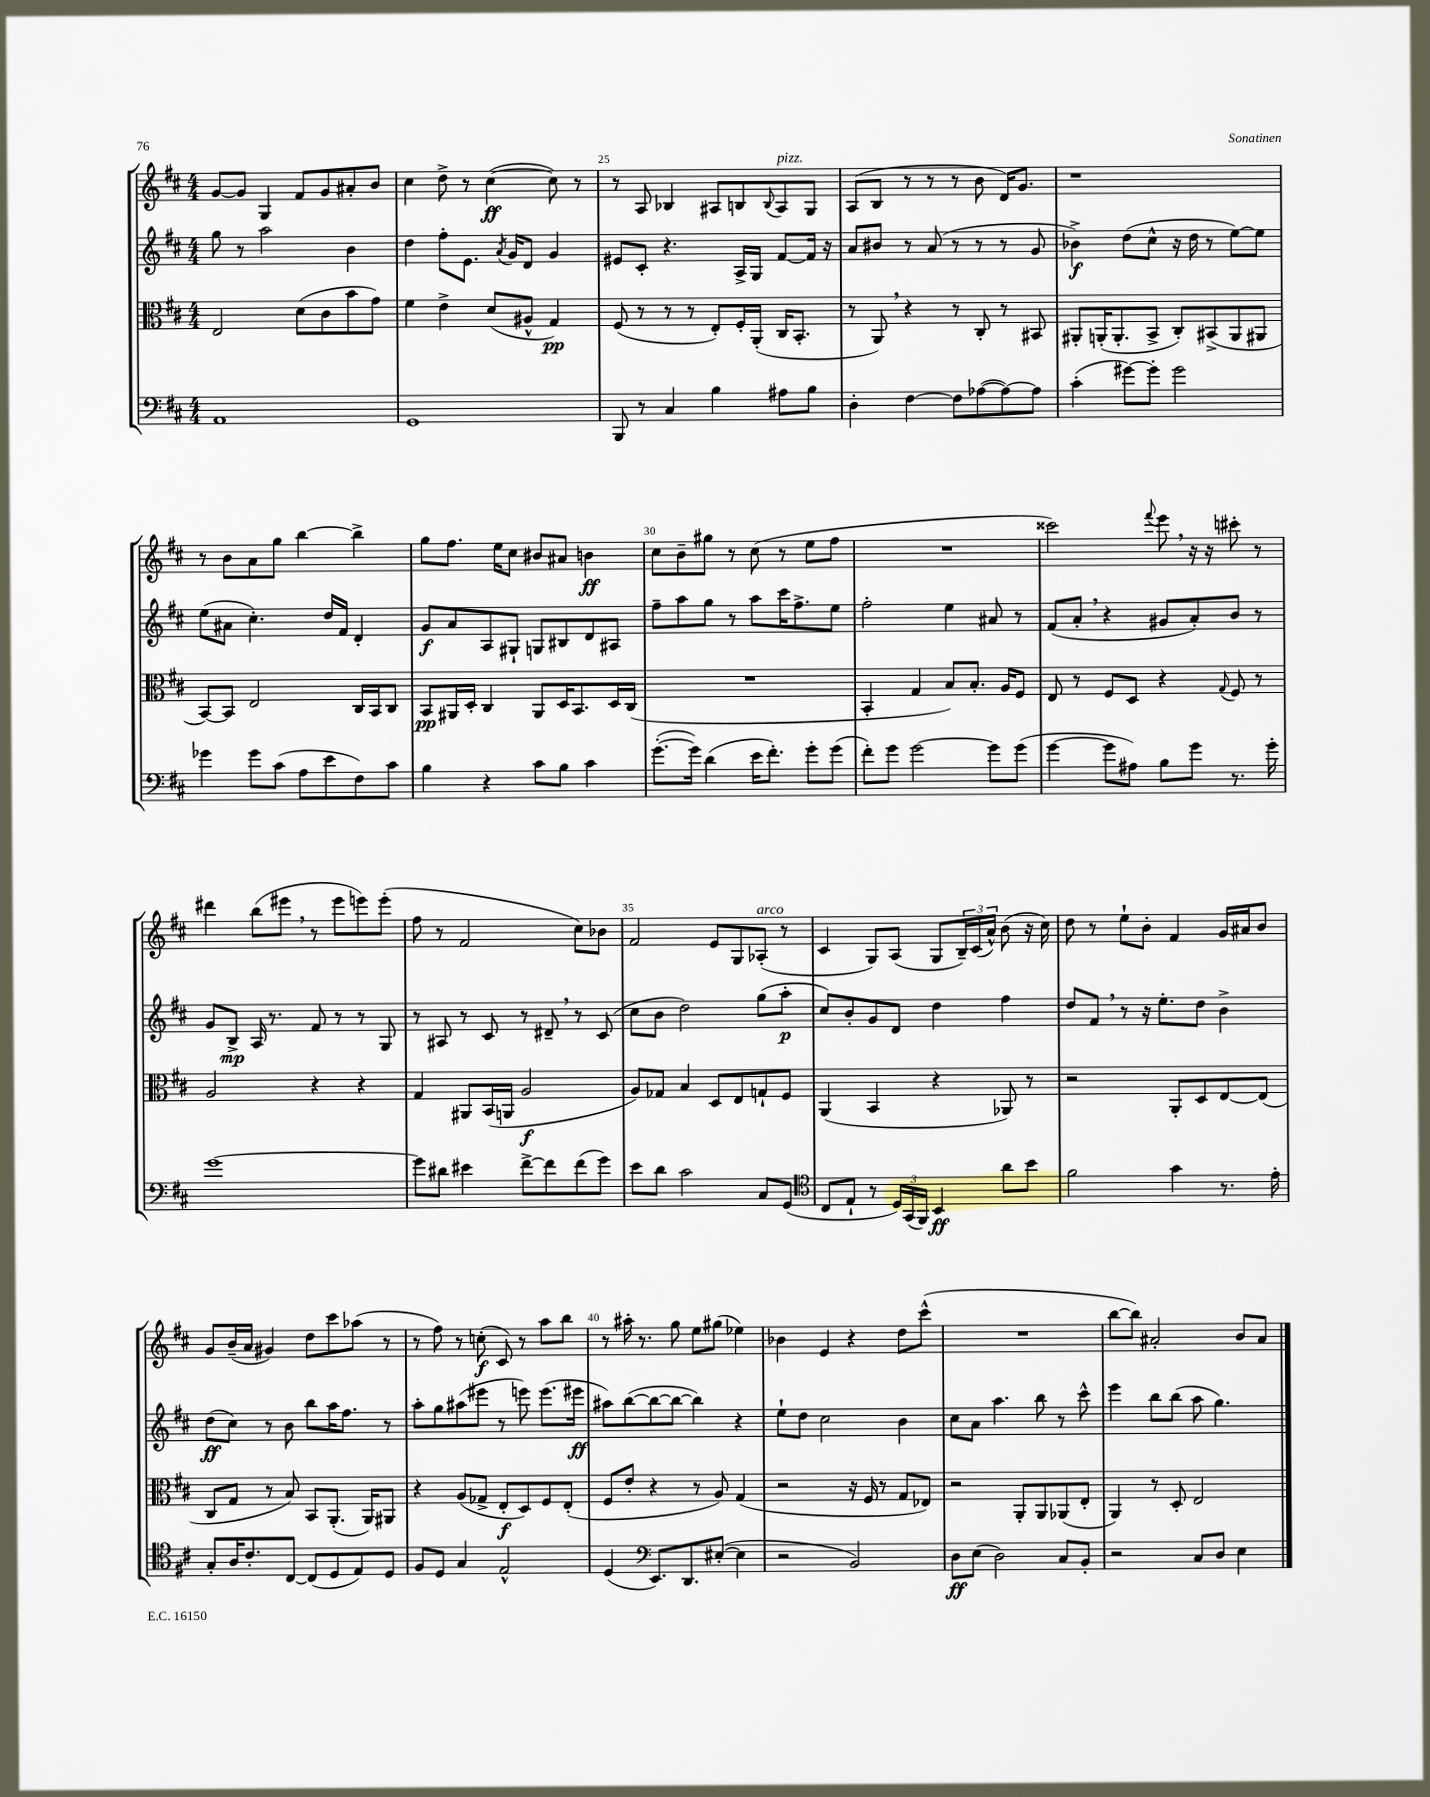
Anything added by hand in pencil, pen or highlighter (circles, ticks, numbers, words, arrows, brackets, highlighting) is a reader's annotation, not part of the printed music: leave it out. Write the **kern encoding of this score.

**kern	**dynam	**kern	**dynam	**kern	**dynam	**kern	**dynam
*part4	*part4	*part3	*part3	*part2	*part2	*part1	*part1
*staff4	*staff4	*staff3	*staff3	*staff2	*staff2	*staff1	*staff1
*clefF4	*	*clefC3	*	*clefG2	*	*clefG2	*
*k[f#c#]	*	*k[f#c#]	*	*k[f#c#]	*	*k[f#c#]	*
*M4/4	*	*M4/4	*	*M4/4	*	*M4/4	*
=23	=23	=23	=23	=23	=23	=23	=23
1AA	.	2E/	.	8gg\	.	[8g/L	.
.	.	.	.	8r	.	8g/J]	.
.	.	.	.	2aa\	.	4G/	.
.	.	(8d\L	.	.	.	8f#/L	.
.	.	8c#\	.	.	.	8g/	.
.	.	8b\	.	4b\	.	8a#X'/	.
.	.	8g\J)	.	.	.	8b/J	.
=24	=24	=24	=24	=24	=24	=24	=24
1GG	.	4f#\	.	4dd\	.	4cc#\	.
.	.	4e^\	.	8ff#'\L	.	8dd^\	.
.	.	.	.	8.e\J	.	8r	.
.	.	(8d/L	.	.	.	([4cc#\	ff
.	.	.	.	8qa/	.	.	.
.	.	.	.	16g/KL	.	.	.
.	.	8A#X^^/J	.	8d/J	.	.	.
.	.	4G/)	pp	4g/	.	8cc#\])	.
.	.	.	.	.	.	8r	.
=25	=25	=25	=25	=25	=25	=25	=25
8BBB/	.	(8F#/	.	8e#X/L	.	8r	.
8r	.	8r	.	8c#'/J	.	8A/	.
4C#/	.	8r	.	4.r	.	4B-X/	.
.	.	8r	.	.	.	.	.
4B\	.	8E'/L)	.	.	.	8A#X/L	.
.	.	16F#'/L	.	16A^/LL	.	8Bn/	.
.	.	(16AA'/JJ	.	16G/JJ	.	.	.
.	.	.	.	.	.	8qqB/	.
!	!	!	!	!	!	!LO:TX:a:i:t=pizz.	!
8A#X\L	.	16C#/KL	.	[8f#/L	.	8A#/	.
.	.	8.BB'/J	.	.	.	.	.
8B\J	.	.	.	16f#/Jk]	.	8G/J	.
.	.	.	.	16r	.	.	.
=26	=26	=26	=26	=26	=26	=26	=26
4D'\	.	8r	.	8a/L	.	(8A/L	.
.	.	8AA,/)	.	8b#X/J	.	8B/J	.
[4F#\	.	4r	.	8r	.	8r	.
.	.	.	.	(8a/	.	8r	.
8F#\L]	.	8r	.	8r	.	8r	.
([8A-X\	.	8C#'/	.	8r	.	8b\	.
8A-\_)	.	8r	.	8r	.	16d/KL)	.
.	.	.	.	.	.	8.g/J	.
8A-\J]	.	8BB#X/	.	8g/	.	.	.
=27	=27	=27	=27	=27	=27	=27	=27
(4c#'\	.	8AA#X'/L	.	4b-X^\)	f	1r	.
.	.	(16AAn'/K	.	.	.	.	.
.	.	8.AA'/	.	.	.	.	.
[8g#X\L)	.	.	.	(8dd\L	.	.	.
8g#'\J]	.	8BB^/J	.	8cc#^^\J	.	.	.
2g#\	.	8C#'/L)	.	16r	.	.	.
.	.	.	.	16dd\	.	.	.
.	.	(8BB#X^/	.	8r	.	.	.
.	.	8AA/	.	[8ee\L)	.	.	.
.	.	8AA#X/J	.	8ee\J]	.	.	.
!!LO:LB:g=z
=28	=28	=28	=28	=28	=28	=28	=28
4g-X\	.	[8BB/L)	.	(8ee\L	.	8r	.
.	.	8BB/J]	.	8a#X\J	.	8b\L	.
8g-\L	.	2E/	.	4.cc#'\)	.	8a\	.
(8c#\J	.	.	.	.	.	8gg\J	.
8A\L	.	.	.	.	.	[4bb\	.
8e\	.	.	.	16dd/LL	.	.	.
.	.	.	.	16f#/JJ	.	.	.
8F#\)	.	16C#/LL	.	4d'/	.	4bb^\]	.
.	.	16BB/J	.	.	.	.	.
8c#\J	.	8C#/J	.	.	.	.	.
=29	=29	=29	=29	=29	=29	=29	=29
4B\	.	8BB/L	pp	8g/L	f	8gg\L	.
.	.	16AA#X/L	.	8a/	.	8.ff#\J	.
.	.	16D'/JJ	.	.	.	.	.
4r	.	4C#/	.	8A/	.	.	.
.	.	.	.	.	.	16ee\KL	.
.	.	.	.	8G#X`/J	.	8cc#\J	.
8c#\L	.	8AA#/L	.	8Gn/L	.	8b#X/L	.
8B\J	.	16D/K	.	8B#X/	.	8a#X/J	.
.	.	8.BB/	.	.	.	.	.
4c#\	.	.	.	8d/	.	4bn\	ff
.	.	16D/L	.	8A#X/J	.	.	.
.	.	(16C#/JJ	.	.	.	.	.
=30	=30	=30	=30	=30	=30	=30	=30
([8.g'\L	.	1r	.	8ff#~\L	.	8cc#\L	.
.	.	.	.	8aa\	.	8b~\	.
16g\Jk])	.	.	.	.	.	.	.
(4d\	.	.	.	8gg\J	.	8gg#X\J	.
.	.	.	.	8r	.	8r	.
16e\KL	.	.	.	8aa\L	.	(8cc#\	.
8.f#'\J)	.	.	.	.	.	.	.
.	.	.	.	16ccc#\K	.	8r	.
.	.	.	.	8.ff#^\	.	.	.
8g'\L	.	.	.	.	.	8ee\L	.
(8g\J	.	.	.	8ee\J	.	8ff#\J	.
=31	=31	=31	=31	=31	=31	=31	=31
8f#'\L)	.	4BB'/	.	2ff#'\	.	1r	.
8g\J	.	.	.	.	.	.	.
[2g\	.	4G/	.	.	.	.	.
.	.	8B/L)	.	4ee\	.	.	.
.	.	8.B'/J	.	.	.	.	.
8g\L]	.	.	.	8a#X/	.	.	.
.	.	16A/KL	.	.	.	.	.
(8g\J	.	8F#/J	.	8r	.	.	.
=32	=32	=32	=32	=32	=32	=32	=32
[4g\	.	8E/	.	(8f#/L	.	2ccc##X\)	.
.	.	8r	.	8a',/J	.	.	.
8g\L]	.	8F#/L	.	4r	.	.	.
8A#X\J)	.	8D/J	.	.	.	.	.
.	.	.	.	.	.	8qqfff#/	.
8B\L	.	4r	.	8g#X/L	.	8eee,\	.
8g\J	.	.	.	8a'/)	.	16r	.
.	.	.	.	.	.	16r	.
.	.	8qqG/	.	.	.	.	.
8.r	.	8F#/	.	8b/J	.	8ccc#X'\	.
.	.	8r	.	8r	.	8r	.
16g'\	.	.	.	.	.	.	.
!!LO:LB:g=z
=33	=33	=33	=33	=33	=33	=33	=33
[1g	.	2A/	.	8g/L	.	4ddd#X\	.
.	.	.	.	8B^/J	mp	.	.
.	.	.	.	16A/	.	(8bb\L	.
.	.	.	.	8.r	.	.	.
.	.	.	.	.	.	8eee#X,\J	.
.	.	4r	.	8f#/	.	8r	.
.	.	.	.	8r	.	8eee#\L	.
.	.	4r	.	8r	.	8eeen\)	.
.	.	.	.	8G/	.	(8eee'\J	.
=34	=34	=34	=34	=34	=34	=34	=34
8g\L]	.	4G/	.	8r	.	8ff#\	.
8d#X\J	.	.	.	8A#X/	.	8r	.
4e#X\	.	8AA#X/L	.	8r	.	2f#/	.
.	.	(16BB/L	.	8c#/	.	.	.
.	.	16AAn/JJ	.	.	.	.	.
[8f#^\L	.	2A/	f	8r	.	.	.
8f#\]	.	.	.	8d#X~,/	.	.	.
(8f#\	.	.	.	8r	.	8cc#\L)	.
8g\J)	.	.	.	(8c#/	.	8b-X\J	.
=35	=35	=35	=35	=35	=35	=35	=35
8e\L	.	8A/L)	.	8cc#\L	.	2f#/	.
8d\J	.	8G-X/J	.	8b\J	.	.	.
2c#\	.	4B/	.	2dd\)	.	.	.
.	.	8D/L	.	.	.	8e/L	.
.	.	8E/	.	.	.	8G/	.
!	!	!	!	!	!	!LO:TX:a:i:t=arco	!
8C#/L	.	8Gn`/	.	(8gg\L	.	(8A-X'/J	.
(8GG/J	.	8F#/J	.	8aa'\J	p	8r	.
=36	=36	=36	=36	=36	=36	=36	=36
*clefC4	*	*	*	*	*	*	*
8C#/L	.	(4AA/	.	8cc#/L)	.	4c#/	.
8E`/J	.	.	.	8b'/	.	.	.
8r	.	4BB/	.	8g/	.	8G/L)	.
24D/LL)	.	.	.	8d/J	.	(8A/J	.
(24GG/	.	.	.	.	.	.	.
24FF#/JJ)	.	.	.	.	.	.	.
4BB/	ff	4r	.	4dd\	.	8G/L	.
.	.	.	.	.	.	24B~/L)	.
.	.	.	.	.	.	(24c#/	.
.	.	.	.	.	.	24a^^/JJ)	.
8a\L	.	8AA-X/)	.	4ff#\	.	(8b\	.
8b\J	.	8r	.	.	.	16r	.
.	.	.	.	.	.	16cc#\)	.
=37	=37	=37	=37	=37	=37	=37	=37
2f#\	.	2r	.	8dd/L	.	8dd\	.
.	.	.	.	8f#,/J	.	8r	.
.	.	.	.	8r	.	8ee`\L	.
.	.	.	.	16r	.	8b'\J	.
.	.	.	.	8.ee'\L	.	.	.
4g\	.	8AA'/L	.	.	.	4f#/	.
.	.	8D/	.	8dd\J	.	.	.
8.r	.	[8E/	.	4b^\	.	16g/LL	.
.	.	.	.	.	.	16a#X/J	.
.	.	(8E/J]	.	.	.	8b/J	.
16e'\	.	.	.	.	.	.	.
!!LO:LB:g=z
=38	=38	=38	=38	=38	=38	=38	=38
8G'/L	.	8C#/L	.	(8dd\L	ff	8g/L	.
16A/K	.	8G/J	.	8cc#\J)	.	(16b~/L	.
8.c#'/	.	.	.	.	.	16a/JJ	.
.	.	8r	.	8r	.	4g#X/)	.
[8C#/J	.	8B/)	.	8b\	.	.	.
(8C#/L]	.	8BB/L	.	8bb\L	.	8dd\L	.
8D/	.	(8.AA'/J	.	16aa\K	.	8ccc#\	.
.	.	.	.	8.ff#\J	.	.	.
8E/)	.	.	.	.	.	(8aa-X\J	.
.	.	16AA/KL)	.	.	.	.	.
8D/J	.	8AA#X/J	.	8r	.	8r	.
=39	=39	=39	=39	=39	=39	=39	=39
8F#/L	.	4r	.	8aa'\L	.	8r	.
8D/J	.	.	.	8gg\	.	8ff#\)	.
4G/	.	(8A/L	.	(8aa#X\	.	8r	.
.	.	8G-X^/J	.	8eee#X\J	.	(8ccn'\	f
2E^^/	.	8E'/L	f	8r	.	8c#/)	.
.	.	8D/)	.	8eeen\)	.	8r	.
.	.	8F#/	.	(8.eee\L	.	8aa\L	.
.	.	(8E'/J	.	.	.	8bb\J	.
.	.	.	.	16eee#X\Jk	ff	.	.
=40	=40	=40	=40	=40	=40	=40	=40
(4D/	.	8F#/L	.	8aa#X\L)	.	8r	.
.	.	8e'/J	.	([8bb\	.	16aa#X'\	.
.	.	.	.	.	.	8.r	.
*clefF4	*	*	*	*	*	*	*
8.EE/L)	.	4r	.	8bb\_	.	.	.
.	.	.	.	8bb\J_	.	8gg\	.
8.DD/	.	.	.	.	.	.	.
.	.	8r	.	4bb\])	.	8ee\L	.
([8E#X'/J	.	8A/)	.	.	.	(8gg#X\J	.
4E#\]	.	(4G/	.	4r	.	4ee-X\)	.
=41	=41	=41	=41	=41	=41	=41	=41
2r	.	2r	.	8ee`\L	.	4b-X\	.
.	.	.	.	8dd\J	.	.	.
.	.	.	.	2cc#\	.	4e/	.
2BB/)	.	16r	.	.	.	4r	.
.	.	16F#/	.	.	.	.	.
.	.	8r	.	.	.	.	.
.	.	8G/L	.	4b\	.	8dd\L	.
.	.	8E-X/J)	.	.	.	(8ccc#^^\J	.
=42	=42	=42	=42	=42	=42	=42	=42
8D\L	ff	2r	.	8cc#\L	.	1r	.
(8E\J	.	.	.	8a\J	.	.	.
2D\)	.	.	.	4.aa\	.	.	.
.	.	8AA'/L	.	.	.	.	.
.	.	8AA/	.	8bb\	.	.	.
8C#/L	.	(8AA-X/	.	8r	.	.	.
8BB'/J	.	8E'/J	.	8ccc#^^\	.	.	.
=43	=43	=43	=43	=43	=43	=43	=43
2r	.	4AA/)	.	4eee\	.	[8bb\L	.
.	.	.	.	.	.	8bb\J])	.
.	.	8r	.	8bb\L	.	2a#X'/	.
.	.	8D'/	.	(8bb\J	.	.	.
8C#/L	.	2E/	.	8aa\	.	.	.
8D/J	.	.	.	4.gg\)	.	.	.
4E\	.	.	.	.	.	8b/L	.
.	.	.	.	.	.	8a#/J	.
==	==	==	==	==	==	==	==
*-	*-	*-	*-	*-	*-	*-	*-
